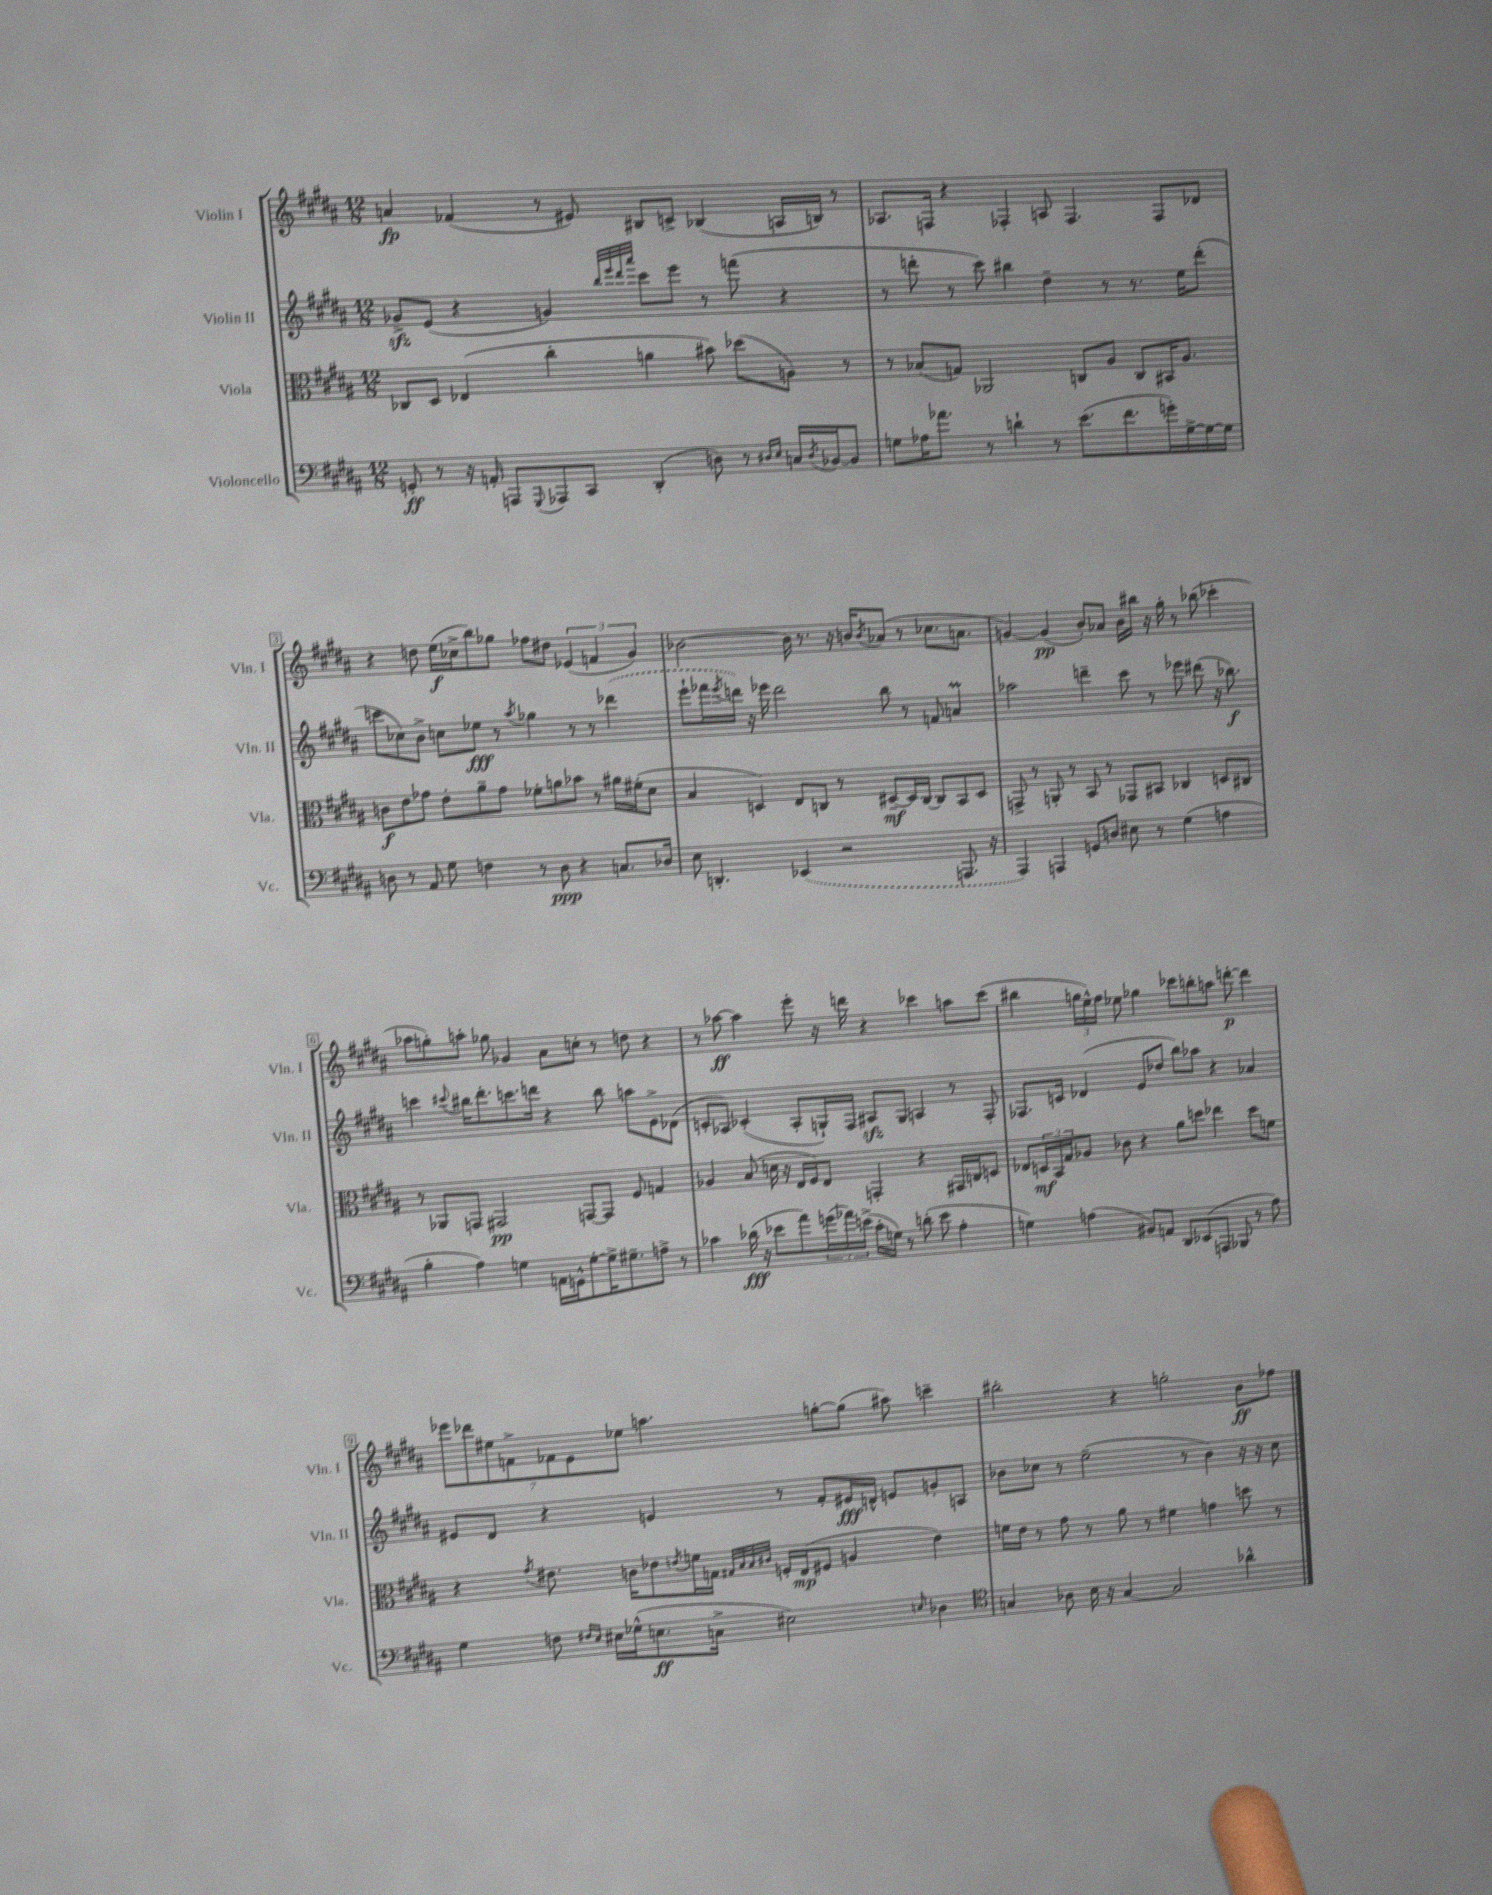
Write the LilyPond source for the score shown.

<<
\new StaffGroup <<
\new Staff = "s0" \with { instrumentName = "Violin I" shortInstrumentName = "Vln. I" } {
    \clef treble \key b \major \numericTimeSignature \time 12/8
    a'4\fp fes'4( r8 eis'8) bis8 c'8-> bes4( a16 b16) r8 |
    aes8. f16 r4 fes4-. a8 fes4. fes8 des'8 |
    r4 d''8 e''16\f( ces''16-> b''8) ges''8 fes''8 dis''8 \tuplet 3/2 { ees'4( f'4 gis'4) } |
    bes'2~ bes'16 r8. r16 b'16 \acciaccatura { b'8 } aes'8( r8 ces''8. a'8. |
    g'4~) g'4\pp( b'8-.) aes'8 b'16 bis''16 r16 gis''16-. r8 bes''8( ces'''4-. |
    aes''8 g''8-.) a''8-. ges''8 ges'4 ais'8 c''8-. r8 d''8 r4 |
    r8 aes''8~\ff aes''4 e'''8-. r16 d'''16 r4 ces'''4 a''8 ces'''8( |
    bis''4 \tuplet 3/2 { g''16 e''16-^) fis''16 } ees''8 ges''4 ces'''8 b''8-. a''8 d'''8~-.\p d'''4 |
    \tuplet 7/4 { ees'''8 des'''8 eis''8 f'8-> fes'8 e'8 ees''8 } a''4. g''8~-. g''8( ais''8) c'''4-- |
    bis''2-. r4 g''2-. b'8\ff fes''8 \bar "|." |
}
\new Staff = "s1" \with { instrumentName = "Violin II" shortInstrumentName = "Vln. II" } {
    \clef treble \key b \major \numericTimeSignature \time 12/8
    ges'8->\sfz e'8( r4 g'4) \grace { b''32 e'''32 dis'''32 ais'''32 } cis'''8 e'''8 r8 f'''8( r4 |
    r8 d'''8-. r8 cis'''8) bis''4 dis''4-- r8 r8. e''16 d'''8-.( |
    c'''8 ces''8) b'8-> c''8 ees''8\fff r8 \acciaccatura { ais''8 } ges''4 r8 r8 \once \slurDashed des'''4( |
    e'''8-! fes'''16 \acciaccatura { e'''8 } d'''16) r16 ees'''16 d'''2 b''8 r8 f'8 a'4\prall |
    aes''2 d'''4-- cis'''8 r8 ees'''8 dis'''8( r16 bes''8.\f) |
    c'''4 \appoggiatura { cis'''8 } bis''16 dis'''8.-. c'''8. d'''16 r4 bis''8 a''8 e'8-> des'8( |
    c'8-. aes8) ces'4-.( aes8-. g16-!) fis16 ais8\sfz g8 a4 r8 fis8-. |
    fes8. c'16 des'4( e'8 des''8 b''8) aes''8 r4 aes'4 |
    eis'8 dis'8 r4 e'4 r8 fis'8-. eis'16\fff d'16-^ e'8 g'8-. a8 |
    bes'8 ces''8 r8 e''2--( r8 bes'4) r16 r16 ces''8 \bar "|." |
}
\new Staff = "s2" \with { instrumentName = "Viola" shortInstrumentName = "Vla." } {
    \clef alto \key b \major \numericTimeSignature \time 12/8
    ces8 dis8 ees4( cis''4-. a'4 bis'8) des''8( a8) r8 |
    r8 bes8( g8) aes,2 c8 ais8 c8 bis,16 ais8. |
    c'8\f e'8 ges'8 e'8-. ais'8-- ges'8 fes'8-. a'8 bes'8 r8 ais'16 fis'16-.( dis'8 |
    b4 d4) e8 c8 r8 dis8~--\mf dis16 c16~ c8 b,8 dis8 |
    g,8-> r8 a,8-. r8 b,8 r8 ges,8 bis,8 ces4 d8 cis8 |
    r8 aes,8 g,8 gis,2\pp g,8~ g,8 fis8 g4 |
    aes4 b8( d'16 r16 e16 fis16) e8 g,4-. r4 gis,16 c16 d8 |
    ees8 \tuplet 3/2 { d16\mf b,16 gis16 } aes8 ces'8 r4 ais'8 d''8 ees''4 d''8 f'8 |
    r4 \acciaccatura { gis'8 } eis'8. c'16 ees'8 \acciaccatura { e'8 } f'16 g16 \grace { gis32 b32 b32 cis'32 } f16-. e16\mp( fis8 a4 e'4) |
    f'16 e'16 r8 gis'8 r8 ais'8 r8 fis'4 g'4 d''8 r8 \bar "|." |
}
\new Staff = "s3" \with { instrumentName = "Violoncello" shortInstrumentName = "Vc." } {
    \clef bass \key b \major \numericTimeSignature \time 12/8
    g,8-.\ff r8 r16 a,16-. a,,8 \appoggiatura { gis,,8 } aes,,8 cis,8 dis,4-.( d8) r8 \grace { dis16 e16 } c16 \acciaccatura { dis8 } bes,16~ bes,8 |
    g8 aes16 aes'8. r8 d'4-! r8 e'8.( fis'8. g'16-.) g16~-> g16~ g16 |
    d8 r8 ais,8 gis8 f4 r8 d8\ppp r4 c8. des16 |
    e8 d,4.-. \once \slurDashed ees,4( r2 a,,8. r16 |
    ais,,4) a,,4 g,8 d8 eis8 r8 gis4( a4 |
    b4-. ais4) g4 a,16 g,16-^ g8~-. g16-> gis8.-- a8-> r8 |
    ces'4 des'16\fff( r16 ees'8 ais'8) \tuplet 3/2 { g'16( aes'16) e'16->( } ces'16-. g16) r8 d'8-.( e'8 ais4-. |
    g4) a4( bis,8) a,8 dis,8 ees,8( a,,8 bes,,8 r8 a8) |
    gis4 f8 \grace { fis16 e16 } eis16 ges16-^( e8.\ff c16-> eis2) \grace { e16 } des4 |
    \clef tenor g4 aes8 b16 r16 g4~ g2 aes'4-^ \bar "|." |
}
>>
>>
\layout { \context { \Score \override BarNumber.stencil = #(make-stencil-boxer 0.1 0.3 ly:text-interface::print) } }
